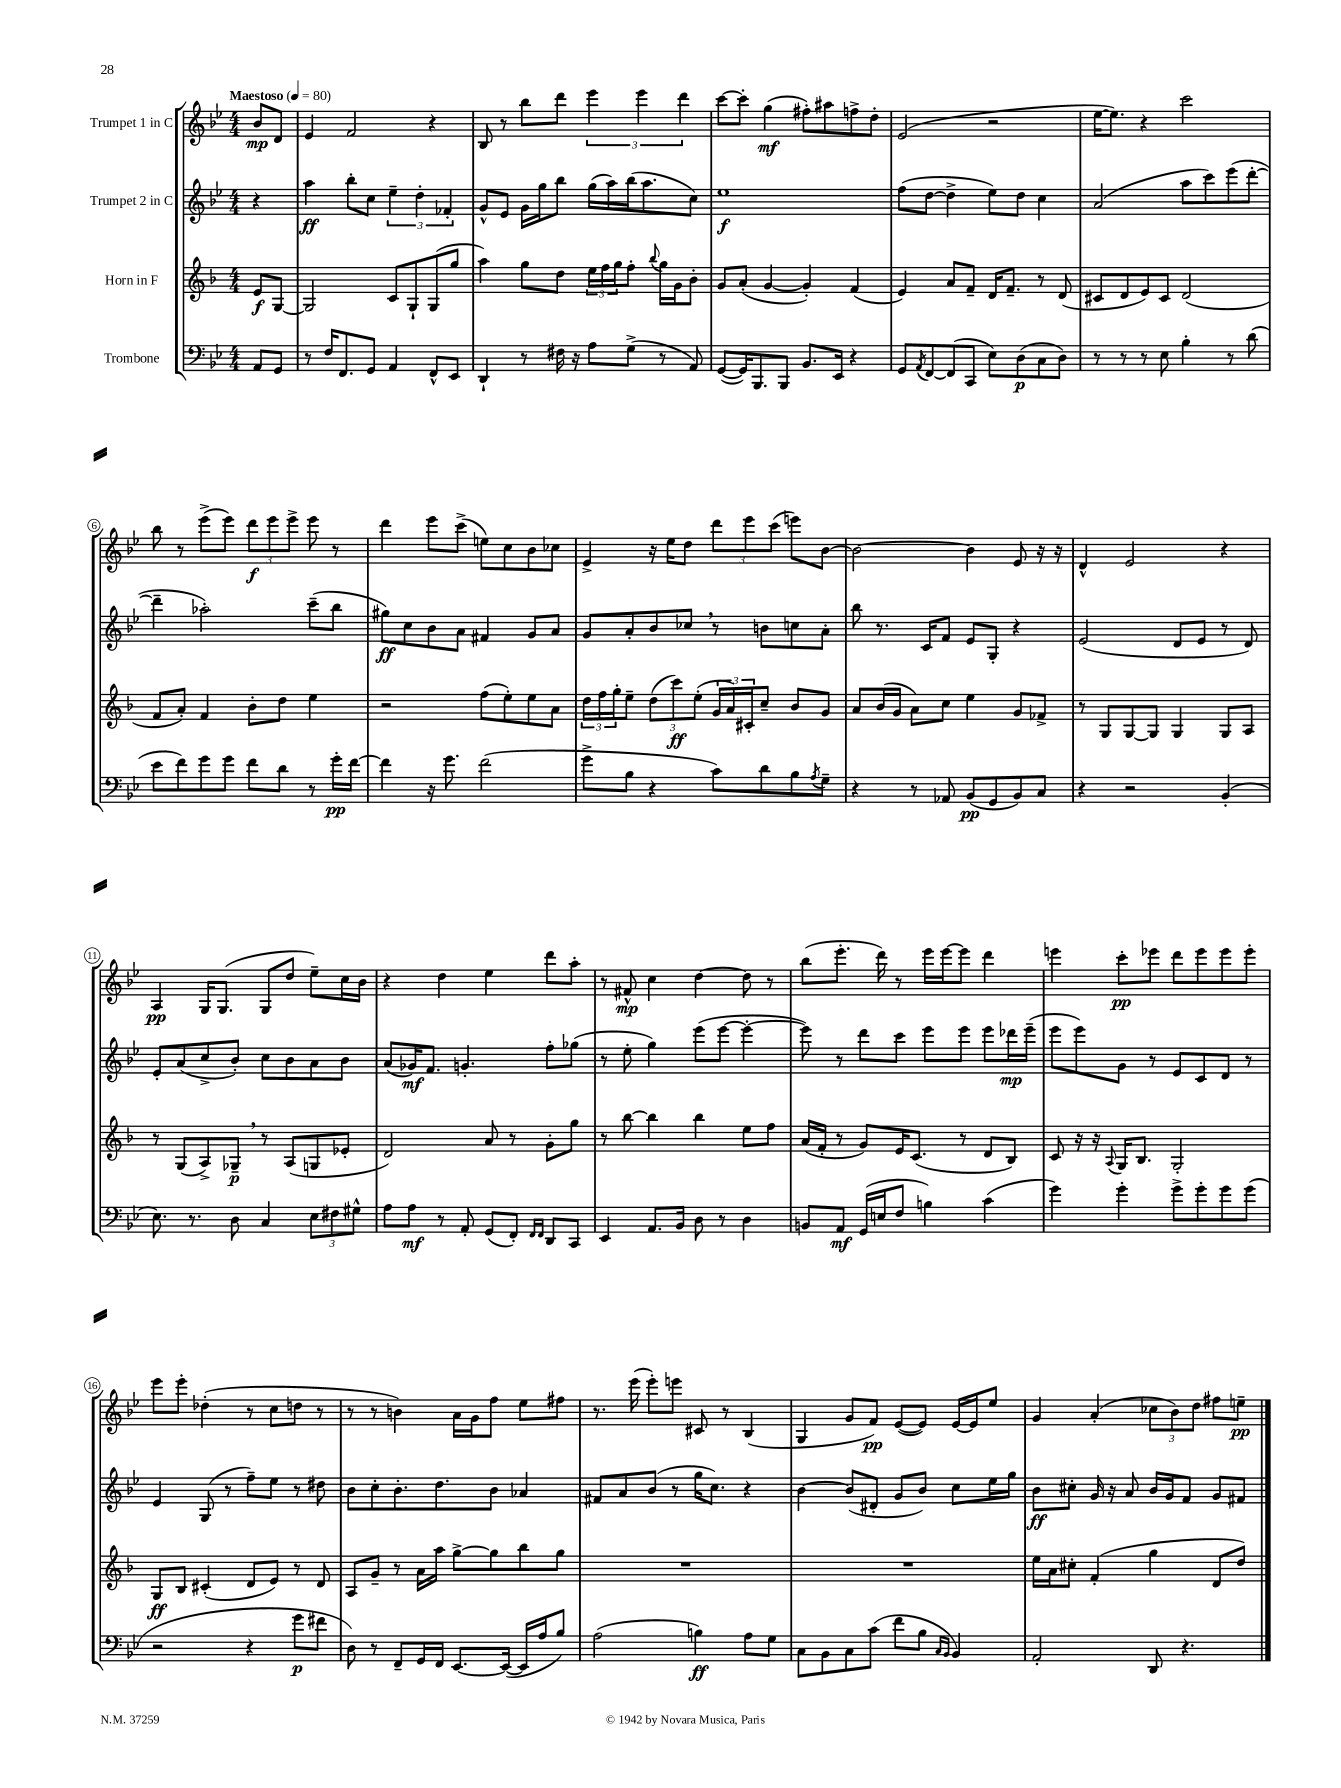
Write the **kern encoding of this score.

**kern	**kern	**kern	**kern
*staff4	*staff3	*staff2	*staff1
*clefF4	*clefG2	*clefG2	*clefG2
*k[b-e-]	*k[b-]	*k[b-e-]	*k[b-e-]
*M4/4	*M4/4	*M4/4	*M4/4
*MM80	*MM80	*MM80	*MM80
8AA	8e	4r	8b-
8GG	[8G	.	8d
=	=	=	=
8r	2G]	4aa	4e-
16F	.	.	.
8.FF	.	.	.
.	.	8bb-'	2f
8GG	.	8cc	.
4AA	8c	6ee-~	.
.	8G`	.	.
.	.	6dd'	.
8FF^^	(8G	.	4r
.	.	6f-'	.
8EE-	8gg	.	.
=	=	=	=
4DD`	4aa)	8g^^	8B-
.	.	8e-	8r
8r	8gg	16g	8bb-
.	.	16gg	.
16F#	8dd	8bb-	8ddd
16r	.	.	.
8A	24ee	(16gg	6eee-
.	24ff	.	.
.	.	16aa)	.
.	24gg	.	.
(8G^	8ff'	(16bb-	.
.	.	.	6eee-
.	.	8.aa	.
.	8qqbb-	.	.
8r	16gg	.	.
.	16g	.	.
.	.	.	6ddd
8AA)	8b-'	8cc)	.
=	=	=	=
([8GG	8g	1ee-	[8ccc
16GG])	(8a'	.	8ccc']
8.BBB-	.	.	.
.	[4g	.	(4gg
8BBB-	.	.	.
8.BB-	4g'])	.	8ff#')
.	.	.	8aa#
16EE-	.	.	.
4r	(4f	.	8ff^
.	.	.	8dd'
=	=	=	=
8GG	4e)	(8ff	(2e-
8qAA	.	.	.
[8FF	.	[8dd	.
(8FF]	8a	4dd^]	.
8CC	8f~	.	.
8E-)	16d	8ee-)	2r
.	8.f~	.	.
(8D	.	8dd	.
8C	8r	4cc	.
8D)	(8d	.	.
=	=	=	=
8r	8c#	(2a	[16ee-
.	.	.	8.ee-])
8r	8d	.	.
8r	8e)	.	4r
8E-	8c#	.	.
4B-'	(2d	8aa	2ccc
.	.	8ccc)	.
8r	.	(8eee-	.
(8d	.	[8ddd'	.
=	=	=	=
8e-	8f	4ddd~]	8bb-
8f)	8a')	.	8r
8g	4f	2aa-')	(8eee-^
8g	.	.	8eee-)
8f	8b-'	.	12ddd
.	.	.	12eee-
8d	8dd	.	.
.	.	.	12eee-^
8r	4ee	(8ccc~	8eee-
16g'	.	8bb-	8r
[16f	.	.	.
=	=	=	=
4f]	2r	8gg#)	4ddd
.	.	8cc	.
16r	.	8b-	8eee-
8.g	.	.	.
.	.	8a	(8ccc^
(2f	(8ff	4f#	8ee)
.	8ee')	.	8cc
.	8ee	8g	8b-
.	8a	8a	8cc-
=	=	=	=
8g^	24dd	8g	4e-^
.	24ff	.	.
.	24gg'	.	.
8B-	8ee~	8a'	.
4r	(12dd	8b-	16r
.	.	.	16ee-
.	12ccc)	.	.
.	.	8cc-	8dd
.	(12ee'	.	.
8c)	24g	8r	12ddd
.	24a)	.	.
.	24c#'	.	12eee-
8d	8cc~	8b	.
.	.	.	(12ccc
8B-	8b-	8cc	8eee)
8qA	.	.	.
8G~	8g	8a'	[8b-
=	=	=	=
4r	8a	8bb-	2b-_
.	(16b-	8.r	.
.	16g	.	.
8r	8a)	.	.
.	.	16c	.
8AA-	8cc	8f	.
(8BB-	4ee	8e-	4b-]
8GG	.	8G'	.
8BB-)	8g	4r	8e-
8C	8f-^	.	16r
.	.	.	16r
=	=	=	=
4r	8r	(2e-	4d^^
.	8G	.	.
2r	[8G	.	2e-
.	8G]	.	.
.	4G	8d	.
.	.	8e-	.
(4BB-'	8G	8r	4r
.	8A	8d)	.
=	=	=	=
8.E-)	8r	8e-'	4A
.	(8G	(8a	.
8.r	.	.	.
.	8A^)	8cc^	16G
.	.	.	(8.G
8D	8G-~	8b-')	.
4C	8r	8cc	8G
.	(8A	8b-	8dd
12E-	8G	8a	8ee-~)
12F#	.	.	.
.	8e-'	8b-	16cc
12G#^^	.	.	.
.	.	.	16b-
=	=	=	=
8A	2d)	(8a	4r
8A	.	16g-)	.
.	.	8.f	.
8r	.	.	4dd
8AA'	.	4.g'	.
(8GG	8a	.	4ee-
8FF')	8r	.	.
16qqFF	.	.	.
16qqFF	.	.	.
8DD	8g'	8ff'	8ddd
8CC	8gg	(8gg-	8aa'
=	=	=	=
4EE-	8r	8r	8r
.	[8bb-	8ee-'	8f#^^
8.AA	4bb-]	4gg)	4cc
16BB-	.	.	.
8D	4bb-	(8eee-	[4dd
8r	.	[8eee-	.
4D	8ee	4eee-'_	8dd]
.	8ff	.	8r
=	=	=	=
8BB	(16a	8eee-])	(8bb-
.	16f'	.	.
8AA	8r	8r	8.eee-'
(16GG	8g)	8ddd	.
16E	.	.	16ddd)
8F	16e	8ccc	8r
.	(8.c	.	.
4B)	.	8eee-	16eee-
.	.	.	[16eee-
.	8r	8eee-	8eee-]
(4c	8d	8eee-	4ddd
.	8B-)	16ddd-	.
.	.	(16eee-~	.
=	=	=	=
4g)	8c	8eee-	4eee
.	16r	8eee-)	.
.	16r	.	.
.	8qqA	.	.
4g'	16G	8g	8ccc'
.	8.B-	.	.
.	.	8r	8eee-
8g^	2G'	8e-	8ddd
8g'	.	8c	8eee-
8g	.	8d	8eee-
(8g	.	8r	8eee-'
=	=	=	=
2r	8G	4e-	8eee-
.	8B-	.	8eee-'
.	(4c#'	(8G	(4dd-'
.	.	8r	.
4r	8d	8ff~)	8r
.	8e)	8ee-	8cc
8g	8r	8r	8dd
8f#	8d	8dd#	8r
=	=	=	=
8D)	8A	8b-	8r
8r	8g~	8cc'	8r
8FF~	8r	8.b-'	4b)
16GG	16a	.	.
16FF	16aa	8.dd	.
[8.EE-	[8gg^	.	16a
.	.	.	16g
.	8gg]	8b-	8ff
(16EE-_	.	.	.
16EE-]	8bb-	4a-	8ee-
16A	.	.	.
8B-)	8gg	.	8ff#
=	=	=	=
(2A	1r	8f#	8.r
.	.	8a	.
.	.	.	(16eee-
.	.	(8b-	8eee-')
.	.	8r	8eee
4B)	.	16gg	8c#
.	.	8.cc)	.
.	.	.	8r
8A	.	4r	(4B-
8G	.	.	.
=	=	=	=
8C	1r	[4b-	4G
8BB-	.	.	.
8C	.	(8b-]	8g
(8c	.	8d#'	8f)
8f	.	8g	([8e-
8B-	.	8b-)	8e-])
16qqC	.	.	.
16qqBB-	.	.	.
4BB-)	.	8cc	[16e-
.	.	.	16e-]
.	.	16ee-	8ee-
.	.	16gg	.
=	=	=	=
2AA'	16ee	8b-	4g
.	16a	.	.
.	8cc#'	8cc#'	.
.	(4f'	16g	(4a'
.	.	16r	.
.	.	8a	.
8DD	4gg	16b-	12cc-
.	.	16g	.
.	.	.	12b-)
4.r	.	8f	.
.	.	.	12dd
.	8d	8g	8ff#
.	8dd)	8f#	8ee~
==	==	==	==
*-	*-	*-	*-
